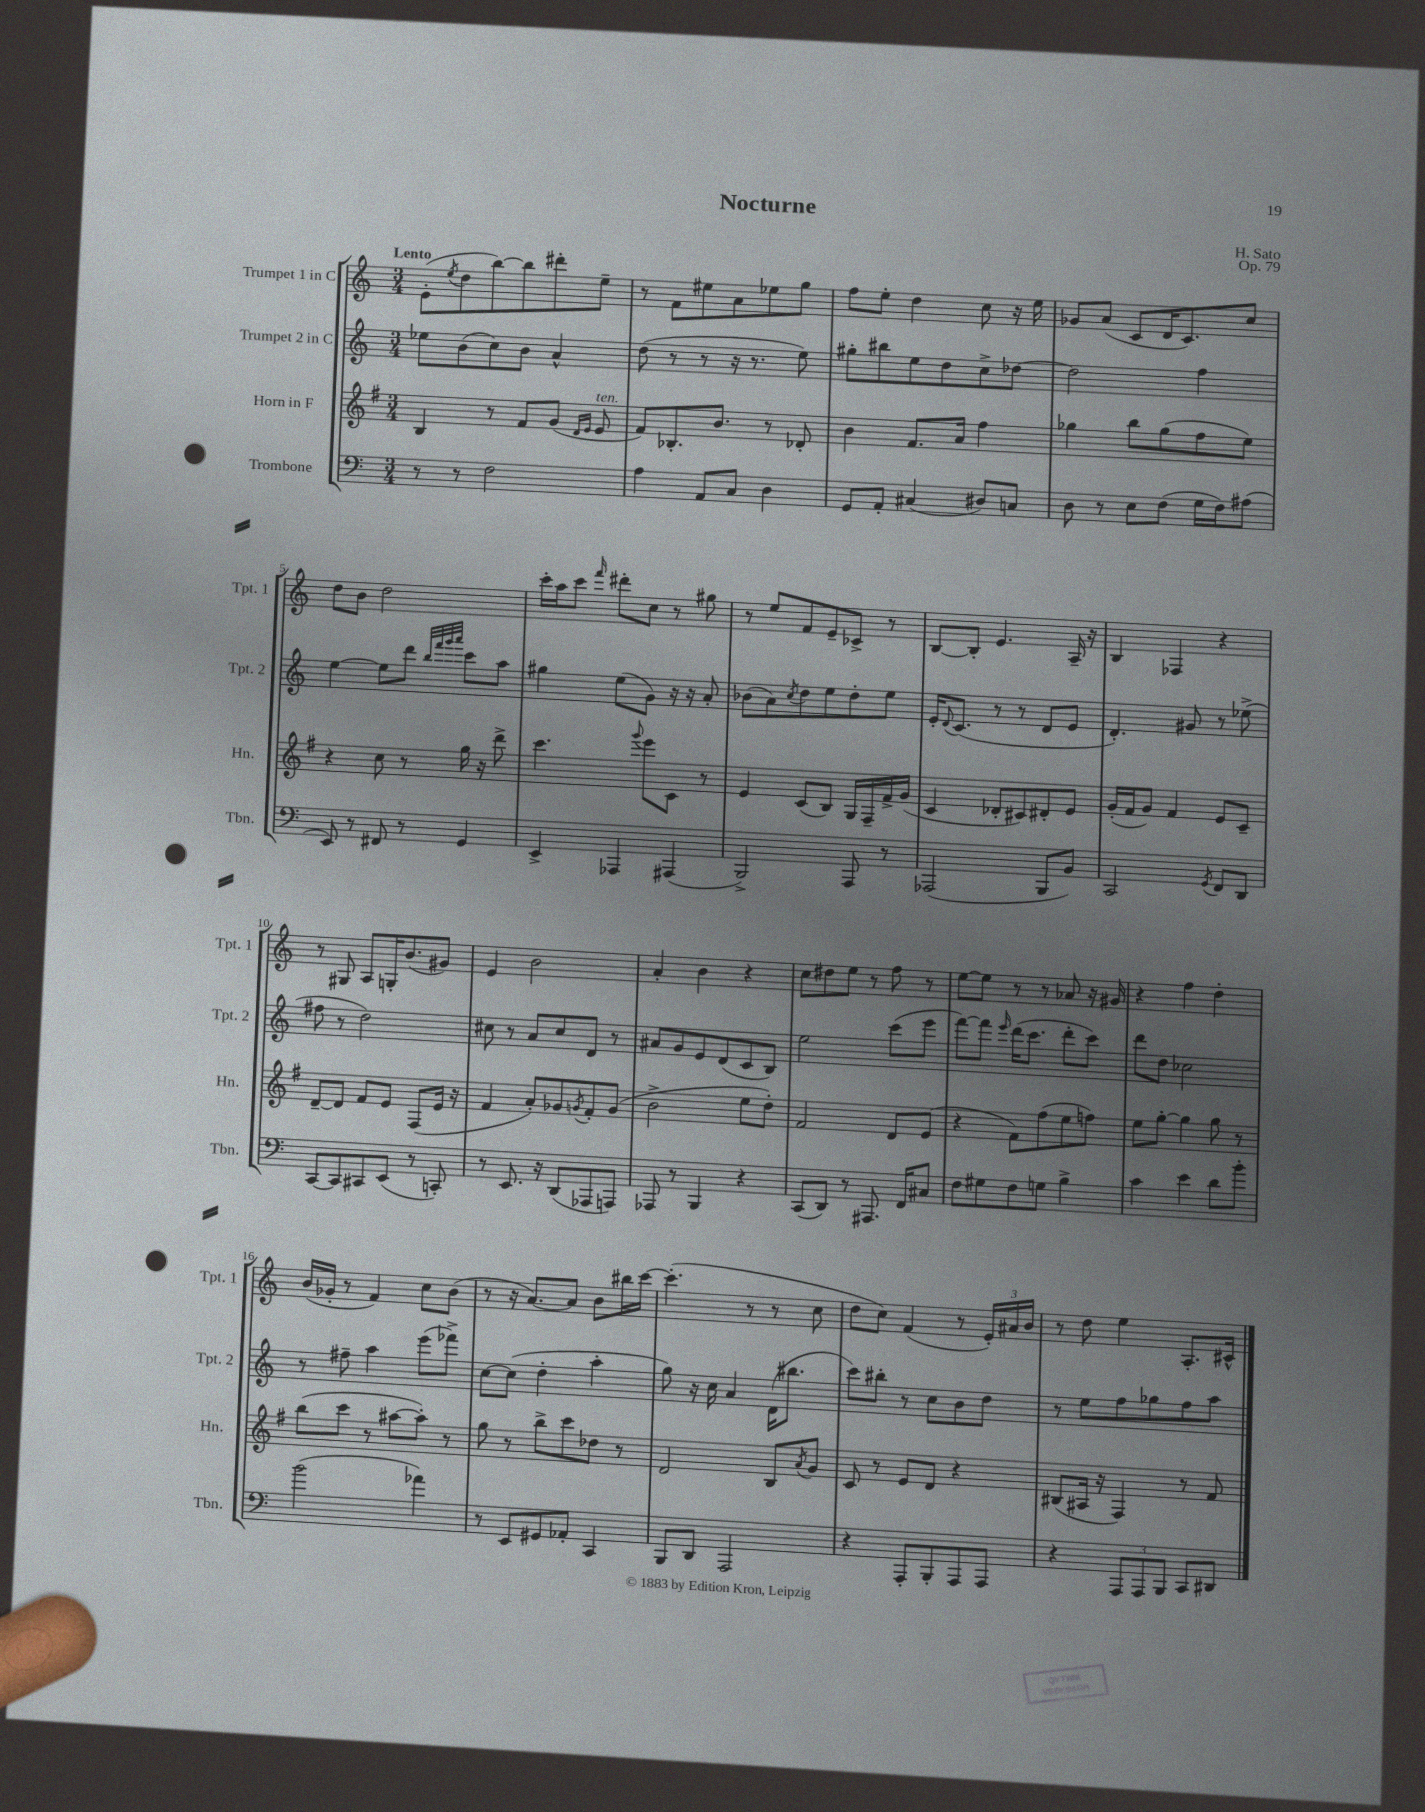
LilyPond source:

\header { title = "Nocturne" composer = "H. Sato" opus = "Op. 79" }
<<
\new StaffGroup <<
\new Staff = "s0" \with { instrumentName = "Trumpet 1 in C" shortInstrumentName = "Tpt. 1" } {
    \clef treble \key c \major \numericTimeSignature \time 3/4 \tempo "Lento"
    e'8-.( \acciaccatura { e''8 } d''8 b''8~) b''8 dis'''8-. e''8-- |
    r8 f'8 eis''8 a'8 ees''8 g''8 |
    f''8 e''8-. d''4 c''8 r16 e''16 |
    ges'8 a'8( c'8 d'16 c'8.) c''8 |
    d''8 b'8 d''2 |
    c'''16-. a''16 c'''8 \grace { f'''16 } dis'''8-. c''8 r8 gis''8 |
    r8 e''8 f'8 e'8-- ces'8-> r8 |
    b8~ b8-. e'4. a16-- r16 |
    b4 fes4 r4 |
    r8 gis8 a8 g16-. b'8.( gis'8) |
    e'4 b'2 |
    a'4-. b'4 r4 |
    c''8 dis''8 e''8 r8 f''8 r8 |
    e''8~ e''8 r8 r8 aes'8 r16 gis'16 |
    r4 f''4 d''4-. |
    b'16( ges'16-. r8 f'4) c''8 b'8( |
    r8 r16 a'8.~) a'8 b'8 bis''16 c'''16~ |
    c'''4.-.( r8 r8 c''8 |
    d''8 c''8) f'4( r8 \tuplet 3/2 { e'16-.) ais'16 b'16 } |
    r8 d''8 e''4 a8.-. cis'16-^ \bar "|." |
}
\new Staff = "s1" \with { instrumentName = "Trumpet 2 in C" shortInstrumentName = "Tpt. 2" } {
    \clef treble \key c \major \numericTimeSignature \time 3/4
    ees''8 b'8( c''8) b'8 a'4-^ |
    d''8( r8 r8 r16 r8. e''8) |
    gis''8-. bis''8 e''8 d''8 c''8-> des''8~ |
    des''2 f''4 |
    e''4~ e''8 d'''8 \grace { b''32 f'''32 g'''32 a'''32 } c'''8 a''8 |
    gis''4 e''8( g'8) r16 r16 a'8-. |
    bes'8( a'8) \acciaccatura { c''8 } d''8 e''8 d''8-. e''8 |
    e'16-. \appoggiatura { d'8 } c'8.( r8 r8 d'8 e'8 |
    d'4.-.) gis'8 r8 ees''8->( |
    fis''8 r8 d''2) |
    cis''8 r8 a'8 cis''8 d'8 r8 |
    ais'8 g'8 e'8 d'8( c'8 b8) |
    e''2 c'''8( e'''8 |
    f'''8~) f'''8 \grace { e'''16 } d'''16( c'''8. d'''8-. c'''8) |
    d'''8 d''8 ces''2 |
    r8 fis''8-- a''4 e'''8( fes'''8->) |
    c''8~ c''8( d''4-. a''4-. |
    g''8) r16 c''16 a'4 d'16( bis''8. |
    c'''8) bis''8-. r8 c''8 b'8 d''8 |
    r8 e''8 f''8 ges''8 f''8 a''8 \bar "|." |
}
\new Staff = "s2" \with { instrumentName = "Horn in F" shortInstrumentName = "Hn." } {
    \clef treble \key g \major \numericTimeSignature \time 3/4
    b4 r8 fis'8 g'8( \grace { d'16 e'16 } e'8^\markup { \italic "ten." } |
    fis'8) bes8.-. b'8. r8 des'8-. |
    b'4 fis'8. a'16 fis''4 |
    ges''4 b''8 ges''8( fis''8 e''8) |
    r4 c''8 r8 g''16 r16 d'''8-> |
    c'''4. \appoggiatura { g'''8 } e'''8 c'8 r8 |
    e'4 c'8( b8) g16 fis16-- fis'16-> g'16( |
    c'4 des'8-. cis'8) dis'8-. e'8 |
    g'16-.( fis'16 g'8) fis'4 e'8 c'8-- |
    d'8~-- d'8 fis'8 e'8 fis8( e'16 r16 |
    fis'4 a'8-.) ges'8 \acciaccatura { g'8 } fis'8-. g'8( |
    b'2-> e''8 d''8-.) |
    fis'2 d'8 e'8( |
    r4 fis'8) fis''8( e''8 f''8) |
    e''8 g''8~-. g''4 g''8 r8 |
    b''8( c'''8 r8 ais''8~ ais''8-.) r8 |
    g''8 r8 b''8-> c'''8 des''8 r8 |
    d'2 b8 \acciaccatura { a'8 } g'8 |
    c'8 r8 e'8 d'8 r4 |
    bis8( ais16 r16 fis4) r8 fis'8 \bar "|." |
}
\new Staff = "s3" \with { instrumentName = "Trombone" shortInstrumentName = "Tbn." } {
    \clef bass \key c \major \numericTimeSignature \time 3/4
    r8 r8 f2 |
    a4 a,8 c8 d4 |
    g,8 a,8-. cis4( dis8) c8 |
    d8 r8 e8 f8( g16 f16) ais8( |
    e,8) r8 fis,8 r8 g,4 |
    e,4-> aes,,4 ais,,4( |
    b,,2->) a,,8 r8 |
    aes,,2( b,,8 b,8) |
    c,2 \acciaccatura { g,8 } f,8 d,8 |
    c,8~ c,8 cis,8 e,8( r8 c,8-.) |
    r8 e,8. r16 d,8( aes,,8 a,,8) |
    aes,,8 r8 b,,4 r4 |
    c,8( d,8) r8 ais,,8. f,16 cis8 |
    f8 gis8 f8 g8 b4-> |
    c'4 e'4 d'8 b'8-. |
    b'2( aes'4) |
    r8 e,8 gis,8 aes,8-. c,4 |
    b,,8 d,8 a,,2 |
    r4 a,,8-. b,,8-. a,,8 a,,8 |
    r4 \tuplet 3/2 { a,,8 a,,8 b,,8 } c,8 dis,8 \bar "|." |
}
>>
>>
